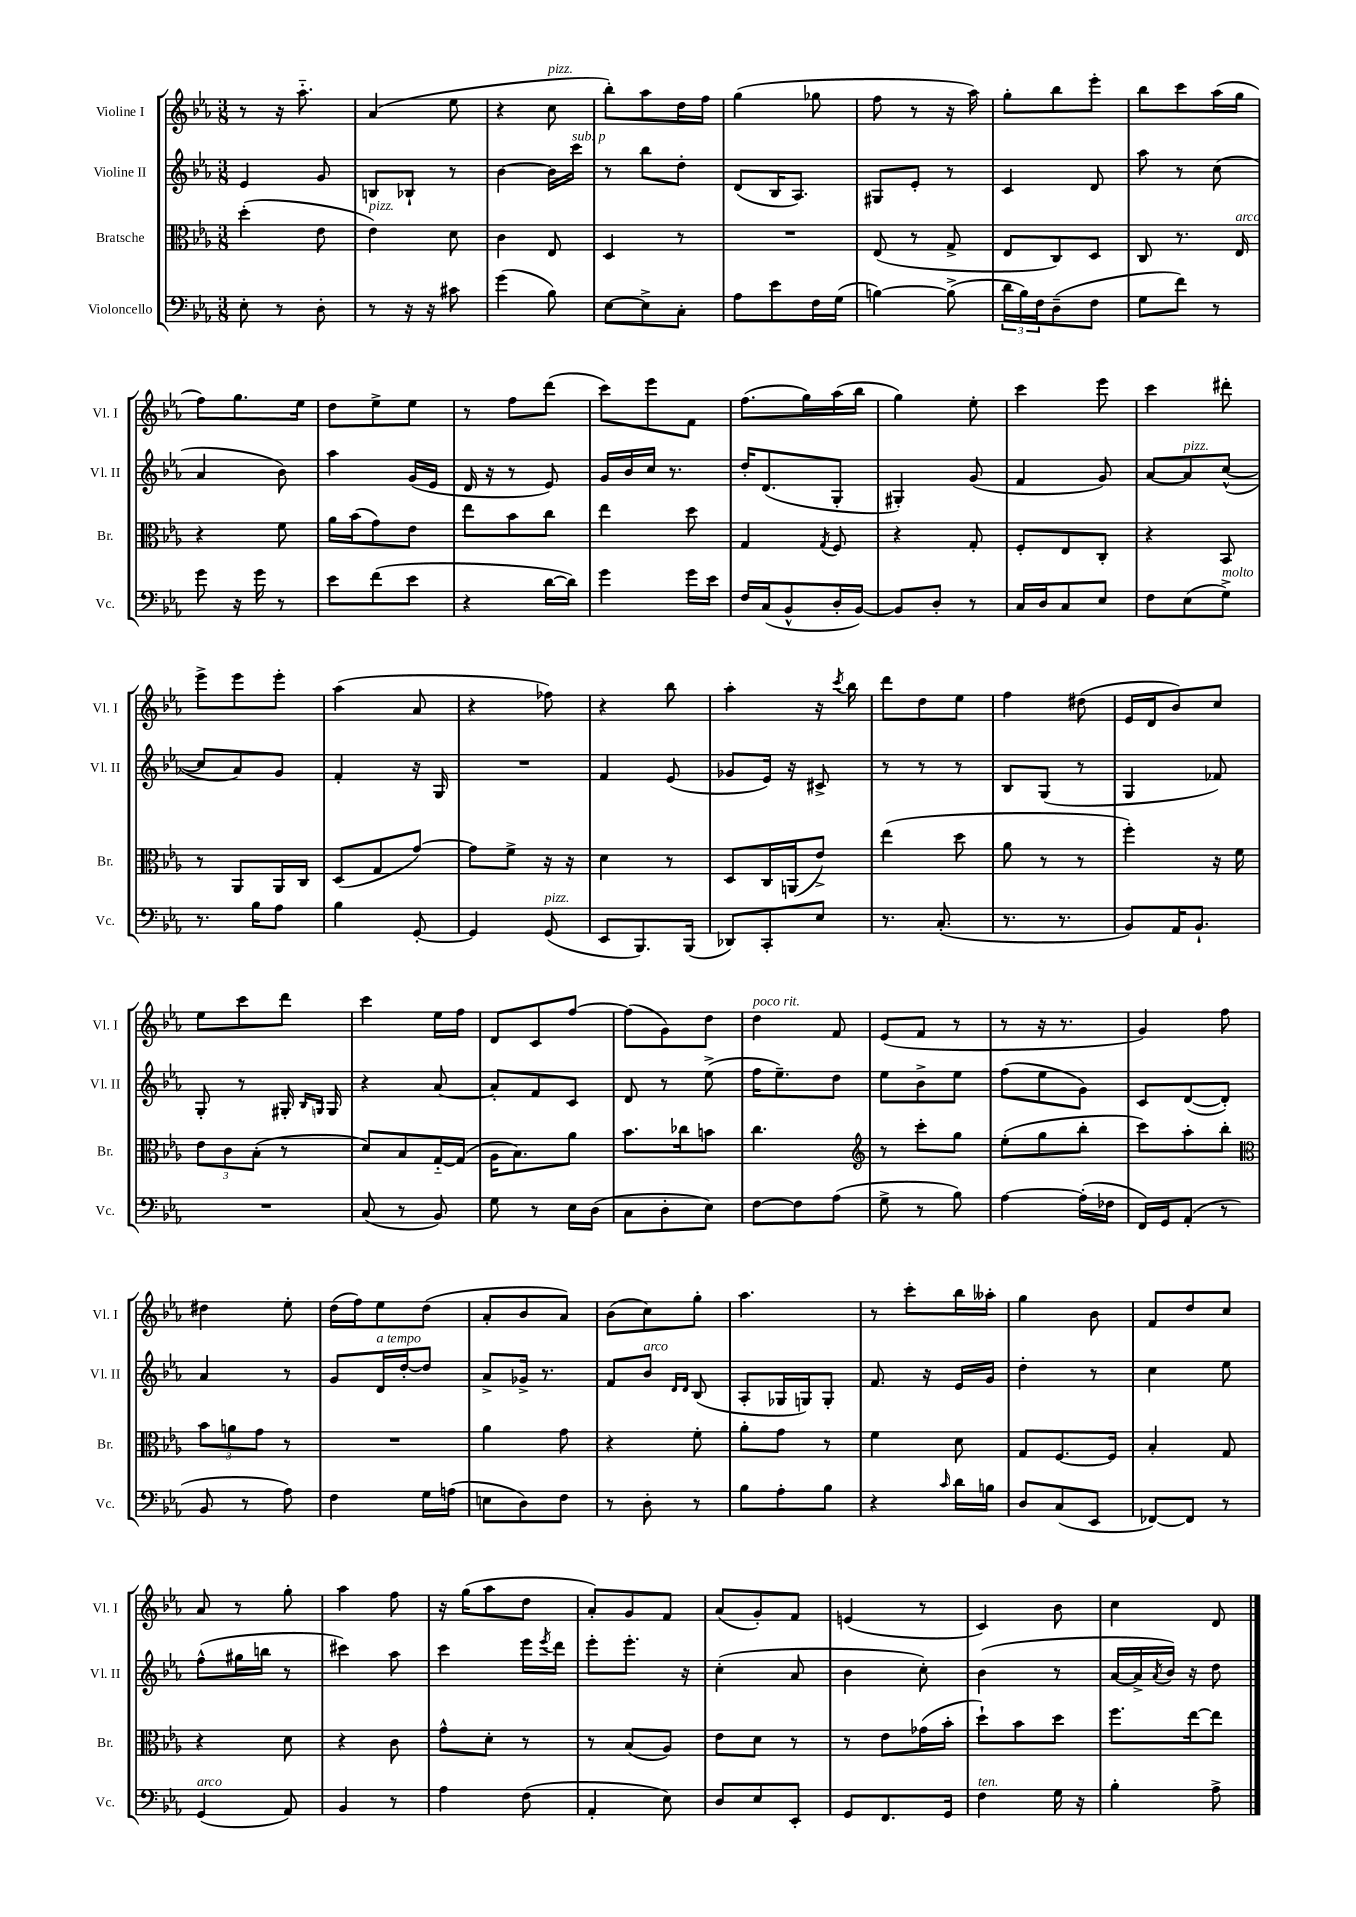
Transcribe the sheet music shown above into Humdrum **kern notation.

**kern	**kern	**kern	**kern
*part4	*part3	*part2	*part1
*staff4	*staff3	*staff2	*staff1
*I"Violoncello	*I"Bratsche	*I"Violine II	*I"Violine I
*I'Vc.	*I'Br.	*I'Vl. II	*I'Vl. I
*clefF4	*clefC3	*clefG2	*clefG2
*k[b-e-a-]	*k[b-e-a-]	*k[b-e-a-]	*k[b-e-a-]
*M3/8	*M3/8	*M3/8	*M3/8
=141	=141	=141	=141
8E-'\	(4dd'\	4e-/	8r
8r	.	.	16r
.	.	.	8.aa-\
8D'\	8e-\	8g/	.
=142	=142	=142	=142
!	!LO:TX:a:i:t=pizz.	!	!
8r	4e-\)	8Bn/L	(4a-/
16r	.	8B-X`/J	.
16r	.	.	.
8c#X\	8d\	8r	8ee-\
=143	=143	=143	=143
(4g\	4c\	[4b-\	4r
!	!	!	!LO:TX:a:i:t=pizz.
8B-\)	8E-/	16b-\LL]	8cc\
!	!	!LO:TX:a:i:t=sub. p	!
.	.	16ccc\JJ	.
=144	=144	=144	=144
[8E-\L	4D/	8r	8bb-'\L)
8E-^\]	.	8bb-\L	8aa-\
8C'\J	8r	8dd'\J	16dd\L
.	.	.	16ff\JJ
=145	=145	=145	=145
8A-\L	4.r	(8d/L	(4gg\
8e-\	.	16B-/K	.
.	.	8.A-/J)	.
16F\L	.	.	8gg-X\
(16G\JJ	.	.	.
=146	=146	=146	=146
[4Bn\)	(8E-/	8G#X/L	8ff\
.	8r	8e-'/J	8r
(8B^\]	8G^/	8r	16r
.	.	.	16aa-\)
=147	=147	=147	=147
24d\LL	8E-/L	4c/	8gg'\L
24B-\)	.	.	.
24F\J	.	.	.
(8D~\	8C/)	.	8bb-\
8F\J	8D/J	8d/	8eee-'\J
=148	=148	=148	=148
8G\L	8C/	8aa-\	8bb-\L
8f\J)	8.r	8r	8ccc\
8r	.	(8cc\	(16aa-\L
!	!LO:TX:a:i:t=arco	!	!
.	16E-/	.	16gg\JJ
!!LO:LB:g=z
=149	=149	=149	=149
8g\	4r	4a-/	8ff\L)
16r	.	.	8.gg\
16g\	.	.	.
8r	8f\	8b-\)	.
.	.	.	16ee-\Jk
=150	=150	=150	=150
8e-\L	16a-\LL	4aa-\	8dd\L
.	(16b-\J	.	.
(8f\	8g\)	.	8ee-^\
8e-\J	8e-\J	(16g/LL	8ee-\J
.	.	16e-/JJ	.
=151	=151	=151	=151
4r	8ee-\L	16d/	8r
.	.	16r	.
.	8b-\	8r	8ff\L
[16d\LL	8cc\J	8e-/)	(8ddd\J
16d\JJ])	.	.	.
=152	=152	=152	=152
4g\	4ee-\	16g/LL	8ccc\L)
.	.	16b-/	.
.	.	16cc/JJ	8eee-\
.	.	8.r	.
16g\LL	8dd\	.	8f\J
16e-\JJ	.	.	.
=153	=153	=153	=153
16F/LL	4G/	16dd'/KL	(8.ff\L
(16C/J	.	(8.d/	.
8BB-^^/	.	.	.
.	.	.	16gg\L)
.	8qG/	.	.
16D'/L	8F/	8G'/J	(16aa-\
[16BB-/JJ)	.	.	16bb-\JJ
=154	=154	=154	=154
8BB-/L]	4r	4G#X'/)	4gg\)
8D'/J	.	.	.
8r	8G'/	(8g/	8ee-'\
=155	=155	=155	=155
16C/LL	8F'/L	4f/	4ccc\
16D/J	.	.	.
8C/	8E-/	.	.
8E-/J	8C'/J	8g/)	8eee-\
=156	=156	=156	=156
8F\L	4r	[8a-/L	4ccc\
!	!	!LO:TX:a:i:t=pizz.	!
(8E-\	.	8a-/]	.
!LO:TX:a:i:t=molto	!	!	!
8G^\J)	8BB-/	([8cc^^/J	8ddd#X'\
!!LO:LB:g=z
=157	=157	=157	=157
8.r	8r	8cc/L]	8eee-^\L
.	8AA-/L	8a-/)	8eee-\
16B-\KL	.	.	.
8A-\J	16AA-/L	8g/J	8eee-'\J
.	16C/JJ	.	.
=158	=158	=158	=158
4B-\	(8D/L	4f'/	(4aa-\
.	8G/	.	.
[8GG'/	[8g/J)	16r	8a-/
.	.	16G/	.
=159	=159	=159	=159
4GG/]	8g\L]	4.r	4r
.	8f^\J	.	.
!LO:TX:a:i:t=pizz.	!	!	!
(8GG/	16r	.	8ff-X\)
.	16r	.	.
=160	=160	=160	=160
8EE-/L	4d\	4f/	4r
8.BBB-/)	.	.	.
.	8r	(8e-/	8bb-\
(16BBB-/Jk	.	.	.
=161	=161	=161	=161
8DD-X/L)	8D/L	8g-X/L	4aa-'\
8CC'/	16C/L	16e-/Jk)	.
.	(16AAn/J	16r	.
8E-/J	8e-^/J)	8c#X^/	16r
.	.	.	8qccc/
.	.	.	16bb-\
=162	=162	=162	=162
8.r	(4ee-\	8r	8ddd\L
.	.	8r	8dd\
(8.C'/	.	.	.
.	8dd\	8r	8ee-\J
=163	=163	=163	=163
8.r	8a-\	8B-/L	4ff\
.	8r	(8G/J	.
8.r	.	.	.
.	8r	8r	(8dd#X\
=164	=164	=164	=164
8BB-/L)	4ff'\)	4G/	16e-/LL
.	.	.	16d/J
16AA-/K	.	.	8b-/)
8.BB-`/J	.	.	.
.	16r	8f-X/)	8cc/J
.	16f\	.	.
!!LO:LB:g=z
=165	=165	=165	=165
4.r	12e-\L	8G'/	8ee-\L
.	12c\	.	.
.	.	8r	8ccc\
.	(12B-'\J	.	.
.	8r	16G#X'/	8ddd\J
.	.	16qqB-/LL	.
.	.	16qqGn/JJ	.
.	.	16G/	.
=166	=166	=166	=166
(8C/	8d/L)	4r	4ccc\
8r	8B-/	.	.
8BB-/)	[16G/L	[8a-/	16ee-\LL
.	(16G/JJ]	.	16ff\JJ
=167	=167	=167	=167
8G\	16A-\KL	8a-'/L]	8d/L
.	8.B-\)	.	.
8r	.	8f/	8c/
16E-\LL	8a-\J	8c/J	[8ff/J
(16D\JJ	.	.	.
=168	=168	=168	=168
8C\L	8.b-\L	8d/	(8ff\L]
8D'\	.	8r	8g\)
.	16cc-X\k	.	.
8E-\J)	8bn\J	(8ee-^\	8dd\J
=169	=169	=169	=169
!	!	!	!LO:TX:a:i:t=poco rit.
[8F\L	4.cc\	16ff\KL	4dd\
.	.	8.ee-~\)	.
8F\]	.	.	.
(8A-\J	.	8dd\J	8f/
=170	=170	=170	=170
*	*clefG2	*	*
8G^\	8r	8ee-\L	(8e-/L
8r	8ccc'\L	8b-^\	8f/J
8B-\)	8gg\J	8ee-\J	8r
=171	=171	=171	=171
[4A-\	(8ee-'\L	(8ff\L	8r
.	8gg\	8ee-\	16r
.	.	.	8.r
(16A-'\LL]	8bb-'\J	8g\J)	.
16F-X\JJ	.	.	.
=172	=172	=172	=172
16FF/LL)	8ccc\L)	8c/L	4g/)
16GG/J	.	.	.
(8AA-'/J	8aa-'\	([8d/	.
8r	8bb-'\J	8d'/J])	8ff\
!!LO:LB:g=z
=173	=173	=173	=173
*	*clefC3	*	*
8BB-/	12b-\L	4a-/	4dd#X\
.	12an\	.	.
8r	.	.	.
.	12g\J	.	.
8A-\)	8r	8r	8ee-'\
=174	=174	=174	=174
4F\	4.r	8g/L	(16dd\LL
.	.	.	16ff\J)
!	!	!LO:TX:a:i:t=a tempo	!
.	.	16d/L	8ee-\
.	.	[16dd'/J	.
16G\LL	.	8dd/J]	(8dd\J
(16An\JJ	.	.	.
=175	=175	=175	=175
8En\L	4a-\	8a-^/L	8a-'/L
8D\)	.	16g-X^/Jk	8b-/
.	.	8.r	.
8F\J	8g\	.	8a-/J)
=176	=176	=176	=176
8r	4r	8f/L	(8b-\L
!	!	!LO:TX:a:i:t=arco	!
8D'\	.	8b-/J	8cc\)
.	.	16qqd/LL	.
.	.	16qqd/JJ	.
8r	8f'\	(8B-/	8gg'\J
=177	=177	=177	=177
8B-\L	8a-'\L	8A-'/L	4.aa-\
8A-'\	8g\J	16G-X/L	.
.	.	16Gn/J)	.
8B-\J	8r	8G'/J	.
=178	=178	=178	=178
4r	4f\	8.f/	8r
.	.	.	8ccc'\L
.	.	16r	.
16qqc/	.	.	.
16d\LL	8d\	16e-/LL	16bb-\L
16Bn\JJ	.	16g/JJ	16aa--X'\JJ
=179	=179	=179	=179
8D/L	8G/L	4dd'\	4gg\
(8C/	[8.F/	.	.
8EE-/J	.	8r	8b-\
.	16F/Jk]	.	.
=180	=180	=180	=180
[8FF-X/L)	4B-'/	4cc\	8f/L
8FF-/J]	.	.	8dd/
8r	8G/	8ee-\	8cc/J
!!LO:LB:g=z
=181	=181	=181	=181
!LO:TX:a:i:t=arco	!	!	!
(4GG/	4r	(8ff^^\L	8a-/
.	.	16gg#X\L	8r
.	.	16bbn\JJ	.
8AA-/)	8d\	8r	8gg'\
=182	=182	=182	=182
4BB-/	4r	4ccc#X\)	4aa-\
8r	8c\	8aa-\	8ff\
=183	=183	=183	=183
4A-\	8g^^\L	4ccc\	16r
.	.	.	(16gg\KL
.	8d'\J	.	8aa-\
(8F\	8r	16eee-\LL	8dd\J
.	.	8qeee-/	.
.	.	16ddd\JJ	.
=184	=184	=184	=184
4AA-'/	8r	8eee-'\L	8a-'/L)
.	(8B-/L	8.eee-'\J	8g/
8E-\)	8A-/J)	.	8f/J
.	.	16r	.
=185	=185	=185	=185
8D/L	8e-\L	(4cc'\	(8a-/L
8E-/	8d\J	.	8g'/)
8EE-'/J	8r	8a-/	8f/J
=186	=186	=186	=186
8GG/L	8r	4b-\	(4en/
8.FF/	8e-\L	.	.
.	(16g-X\L	8cc'\)	8r
16GG/Jk	16b-'\JJ	.	.
=187	=187	=187	=187
!LO:TX:a:i:t=ten.	!	!	!
4F\	8dd`\L)	(4b-\	4c/)
.	8b-\	.	.
16G\	8dd\J	8r	8b-\
16r	.	.	.
=188	=188	=188	=188
4B-'\	8.ff\L	[16a-/LL	4cc\
.	.	16a-^/]	.
.	.	8qa-/	.
.	.	16b-/JJ)	.
.	[16ee-\k	16r	.
8A-^\	8ee-\J]	8dd\	8d/
==	==	==	==
*-	*-	*-	*-
